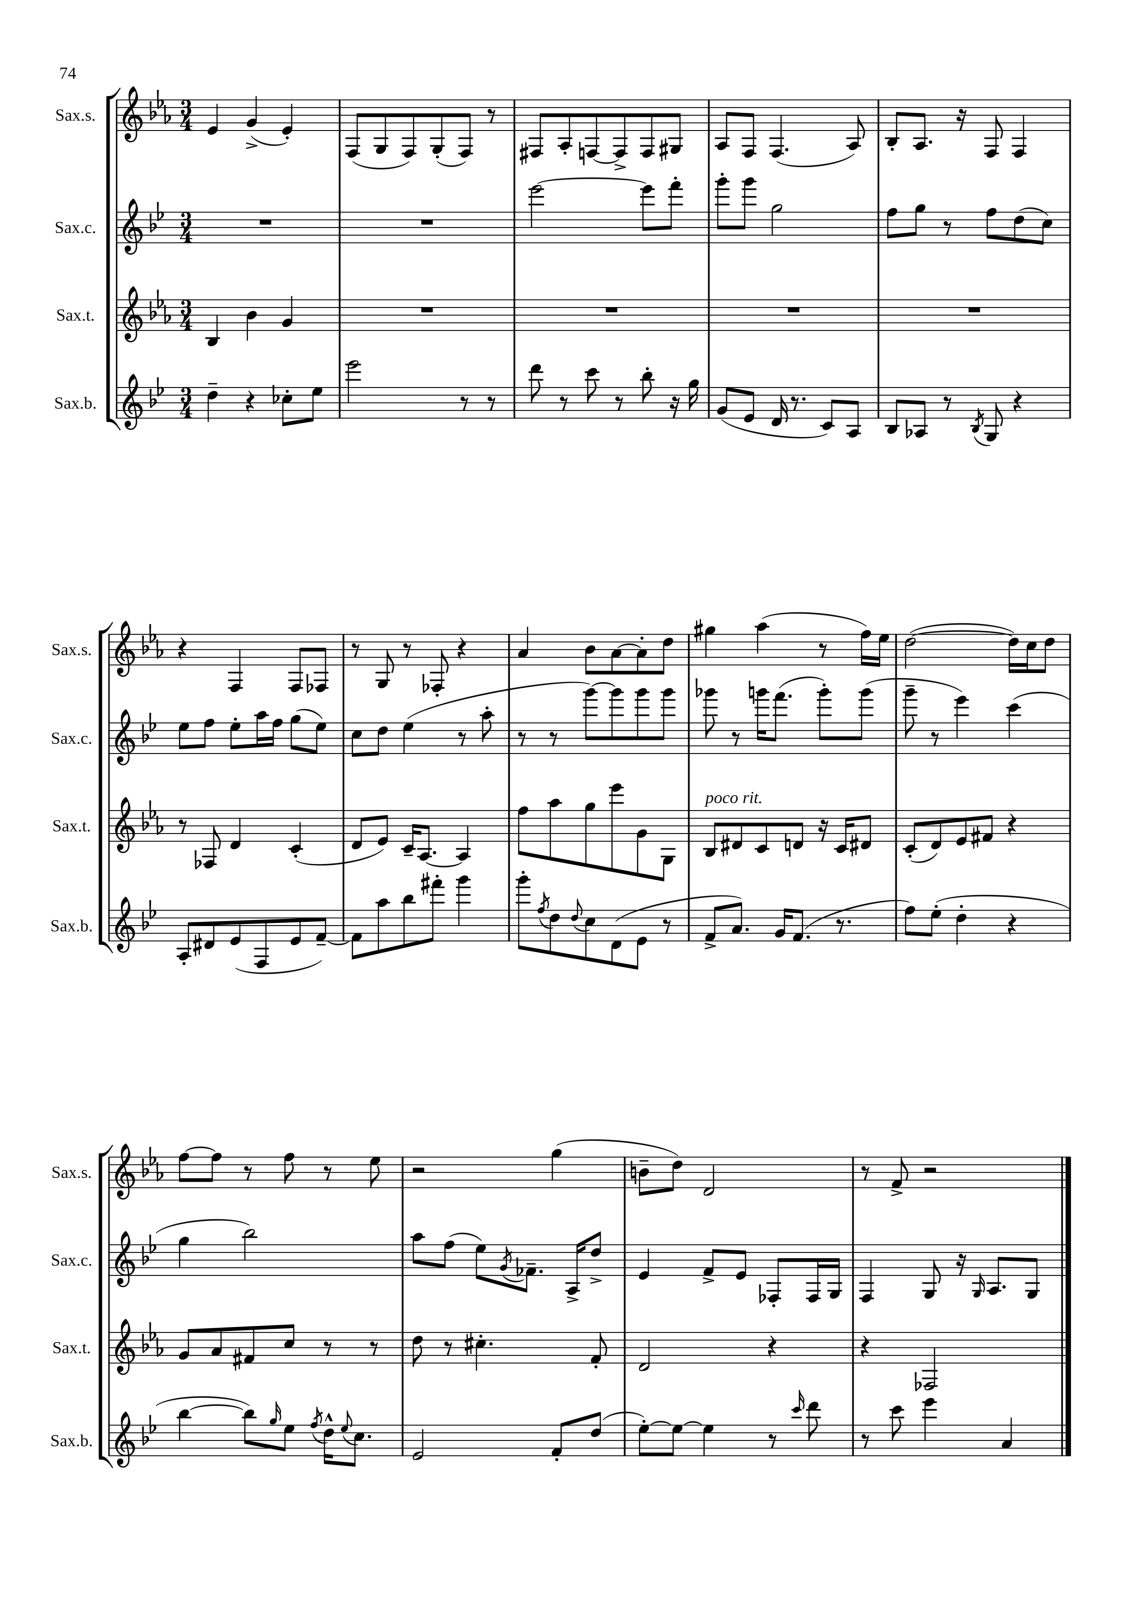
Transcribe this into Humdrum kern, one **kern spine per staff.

**kern	**kern	**kern	**kern
*staff4	*staff3	*staff2	*staff1
*clefG2	*clefG2	*clefG2	*clefG2
*k[b-e-]	*k[b-e-a-]	*k[b-e-]	*k[b-e-a-]
*M3/4	*M3/4	*M3/4	*M3/4
4dd~	4B-	2.r	4e-
4r	4b-	.	(4g^
8cc-'	4g	.	4e-')
8ee-	.	.	.
=	=	=	=
2eee-	2.r	2.r	(8F
.	.	.	8G
.	.	.	8F)
.	.	.	(8G'
8r	.	.	8F)
8r	.	.	8r
=	=	=	=
8ddd	2.r	[2eee-	8F#
8r	.	.	8A-'
8ccc	.	.	[8F
8r	.	.	8F^]
8bb-'	.	8eee-]	8F
16r	.	8fff'	8G#
16gg	.	.	.
=	=	=	=
(8g	2.r	8ggg'	8A-
8e-	.	8ggg	8F
16d	.	2gg	(4.F
8.r	.	.	.
8c)	.	.	.
8A	.	.	8A-)
=	=	=	=
8B-	2.r	8ff	8B-'
8A-	.	8gg	8.A-
8r	.	8r	.
.	.	.	16r
8qB-	.	.	.
8G	.	8ff	8F
4r	.	(8dd	4F
.	.	8cc)	.
=	=	=	=
8A'	8r	8ee-	4r
8d#	8F-	8ff	.
(8e-	4d	8ee-'	4F
8F	.	16aa	.
.	.	16ff	.
8e-	(4c'	(8gg	8F
[8f~)	.	8ee-)	8F-
=	=	=	=
8f]	8d	8cc	8r
8aa	8e-)	8dd	8G
8bb-	16c~	(4ee-	8r
.	[8.A-	.	.
8fff#'	.	.	8F-'
4ggg	4A-]	8r	4r
.	.	8aa'	.
=	=	=	=
8ggg'	8ff	8r	4a-
8qff	.	.	.
8dd	8aa-	8r	.
8qqdd	.	.	.
8cc	8gg	[8ggg)	8b-
(8d	8eee-	8ggg]	[8a-
8e-	8g	8ggg	8a-']
8r	8G	8ggg	8dd
=	=	=	=
8f^	8B-	8ggg-	4gg#
8.a)	8d#	8r	.
.	8c	16ggg	(4aa-
16g	.	(8.fff	.
(8.f	8d	.	.
.	16r	8ggg')	8r
8.r	16c	.	.
.	8d#	(8ggg	16ff)
.	.	.	16ee-
=	=	=	=
8ff)	(8c'	8ggg~	([2dd
(8ee-'	8d)	8r	.
4dd'	8e-	4eee-)	.
.	8f#	.	.
4r	4r	(4ccc	16dd])
.	.	.	16cc
.	.	.	8dd
=	=	=	=
[4bb-	8g	4gg	[8ff
.	8a-	.	8ff]
8bb-])	8f#	2bb-)	8r
16qqgg	.	.	.
8ee-	8cc	.	8ff
8qff	.	.	.
16dd^^	8r	.	8r
8qqee-	.	.	.
8.cc	.	.	.
.	8r	.	8ee-
=	=	=	=
2e-	8dd	8aa	2r
.	8r	(8ff	.
.	4.cc#'	8ee-)	.
.	.	8qg	.
.	.	8.f-~	.
8f'	.	.	(4gg
.	.	16A^	.
(8dd	8f'	8dd^	.
=	=	=	=
[8ee-')	2d	4e-	8b~
8ee-_	.	.	8dd)
4ee-]	.	8f^	2d
.	.	8e-	.
8r	4r	8F-'	.
16qqccc	.	.	.
8ddd	.	16F-	.
.	.	16G	.
=	=	=	=
8r	4r	4F	8r
8ccc	.	.	8f^
4eee-	2F-	8G	2r
.	.	16r	.
.	.	16qqG	.
.	.	8.A	.
4a	.	.	.
.	.	8G	.
==	==	==	==
*-	*-	*-	*-
